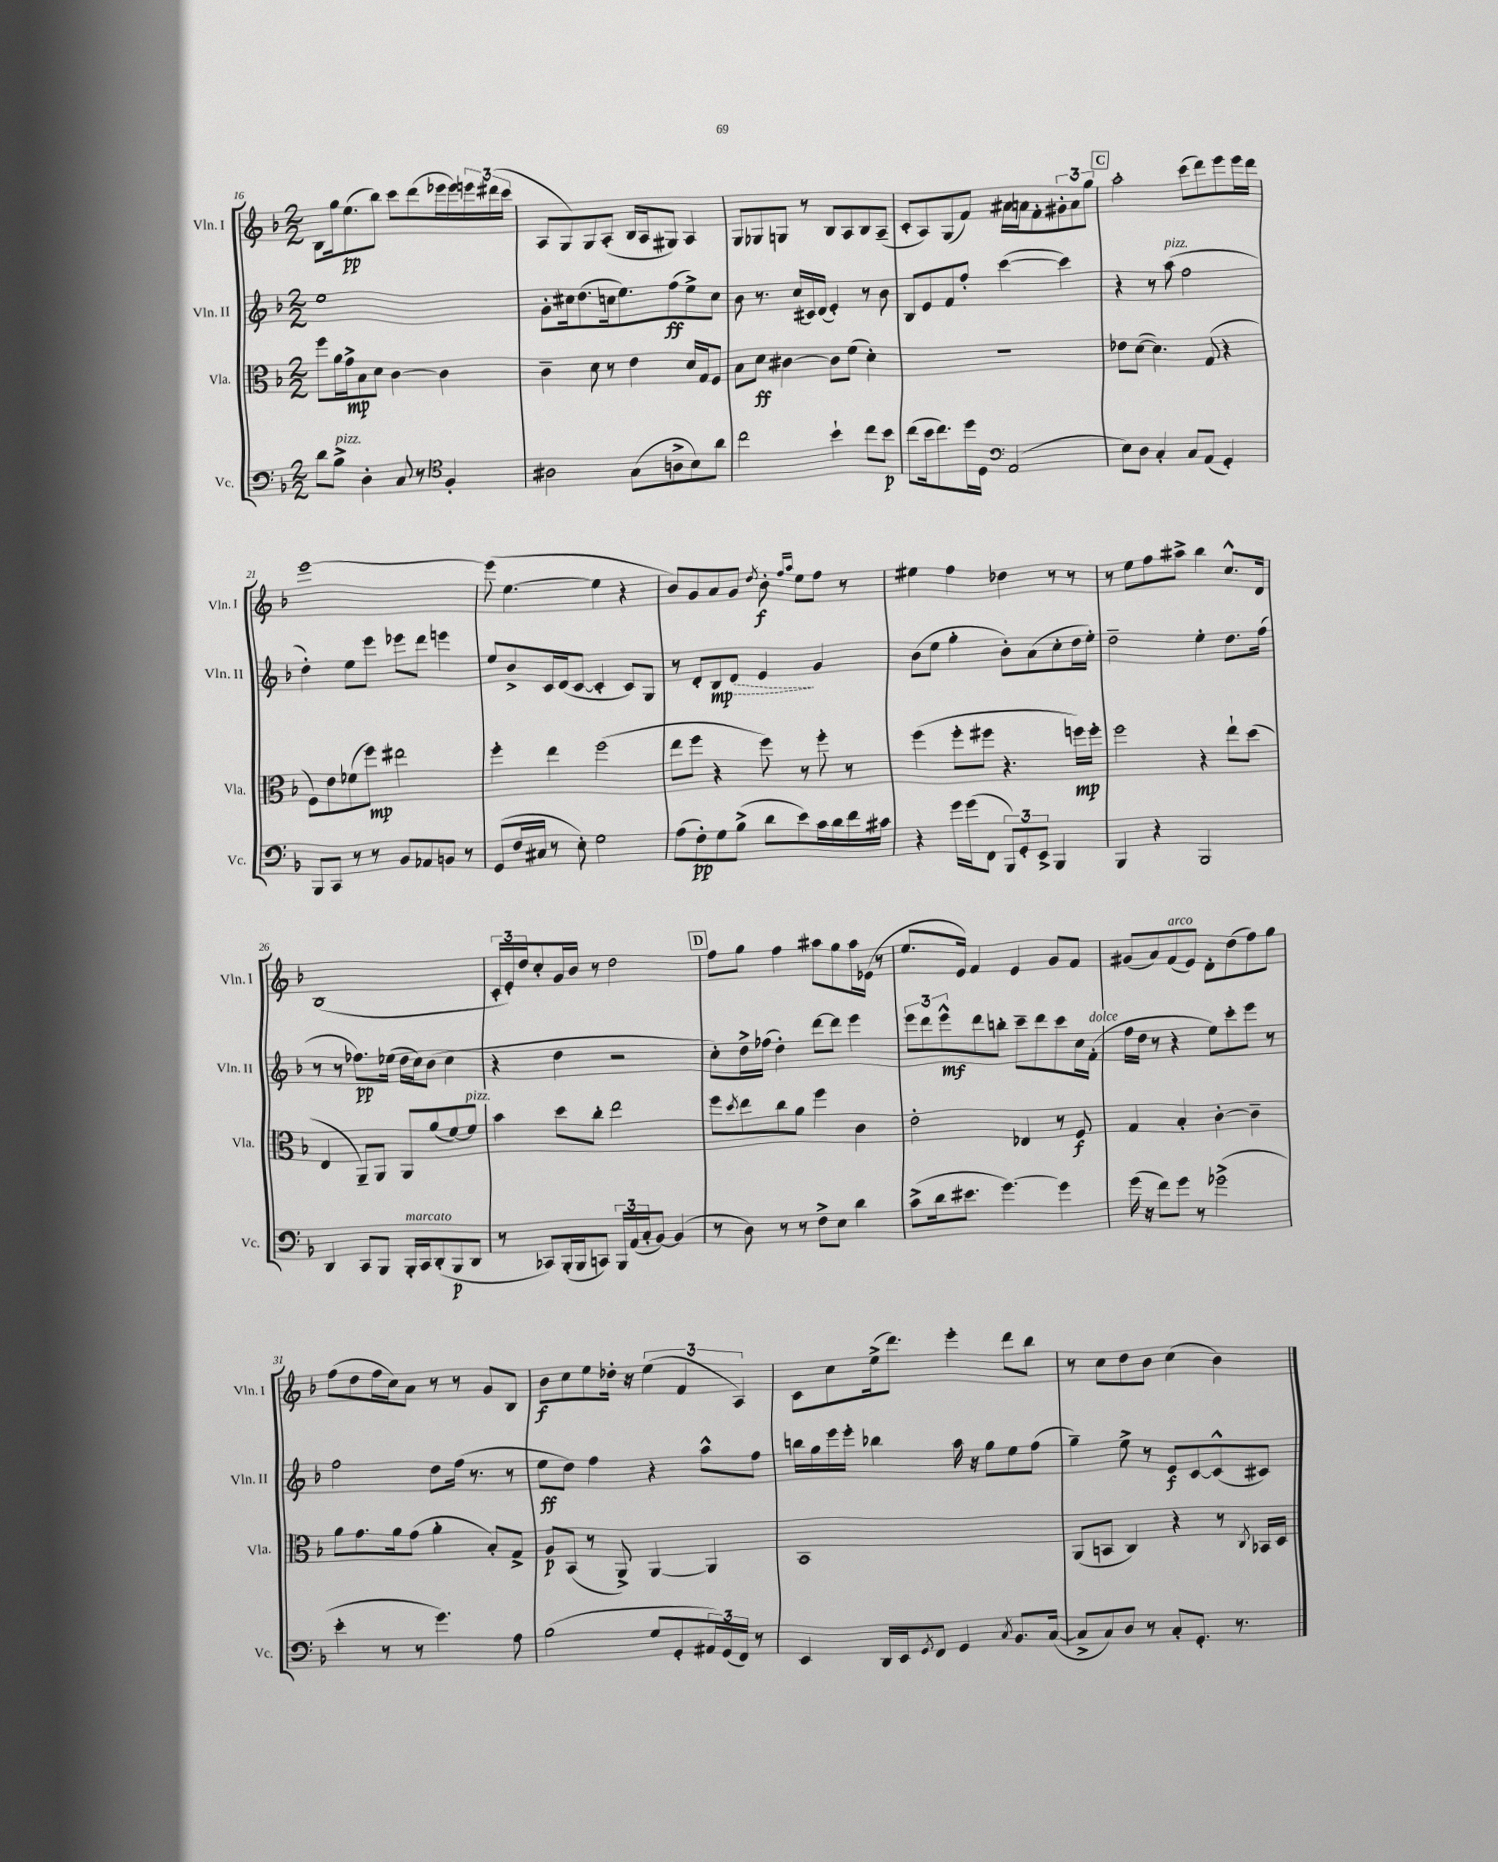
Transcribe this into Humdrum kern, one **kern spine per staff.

**kern	**kern	**kern	**kern
*staff4	*staff3	*staff2	*staff1
*clefF4	*clefC3	*clefG2	*clefG2
*k[b-]	*k[b-]	*k[b-]	*k[b-]
*M2/2	*M2/2	*M2/2	*M2/2
8d\L	8ff\L	1ee	8B-\L
8B-^\J	16a\L	.	16gg\k
.	16g^\J	.	(8.ee\
4D'\	8B-\	.	.
.	8d\J	.	8bb-\J)
8C/	[4c\	.	8ccc\L
8r	.	.	(8ddd\
*clefC4	*	*	*
4F'/	4c\]	.	16eee-\L
.	.	.	16eee-\)
.	.	.	24eee\
.	.	.	(24ddd#\
.	.	.	24ccc\JJ
=	=	=	=
2A#\	4c~\	8g'\L	8A/L
.	.	16cc#\k	8G/)
.	.	(8.dd\	.
.	8d\	.	8G/
.	8r	16cc\k	(8A'/J
.	.	8.ee\)	.
(8G\L	4e\	.	16B-/LL
.	.	.	16A/J
8A^\	.	(8ff\	8G#/J)
8B-\)	16d/LL	8ee^\)	4A/
.	16G/J	.	.
8a\J	8F/J	8cc\J	.
=	=	=	=
2cc\	8B-\L	8b-\	8G/L
.	8d\J	8.r	8G-/
.	[4c#\	.	8G/J
.	.	(16cc/LL	.
.	.	16c#/)	8r
.	.	(16d/JJ	.
4b-`\	8c#\]L	4e'/)	8B-/L
.	(8f\J	.	8A/
8cc\L	4d'\)	8r	8B-/
8b-\J	.	8b-\	(8A~/J
=	=	=	=
(8cc\L	1r	8B-/L	8c'/L
16b-\k	.	8e/	8A/)
8.cc\)	.	.	.
.	.	8f/	(8G/
16dd\L	.	8ff'/J	8f/J)
16D\JJ	.	.	.
*clefF4	*	*	*
(2AA/	.	([4ccc\	16a#\LL
.	.	.	16a\J
.	.	.	8f'\
.	.	4ccc\])	12g#'\
.	.	.	12a\
.	.	.	12gg\J
=	=	=	=
8E\L)	8e-\L	4r	2aa'\
8D\J	([8d\J	.	.
4C'/	4.d\])	8r	.
.	.	(8aa\	.
8C/L	.	2ff\	(8ccc\L
(8AA/J	(8G/	.	8ddd\)
4GG'/)	4r	.	8eee\
.	.	.	16eee\L
.	.	.	16ddd\JJ
=	=	=	=
8BBB-/L	8F\L)	4dd'\)	[1eee
8CC/J	8e\	.	.
8r	(8f-\	8ee\L	.
8r	8ff\J)	8eee\J	.
8BB-/L	2ee#\	8eee-\L	.
8AA-/	.	8ddd\J	.
8BB/J	.	4eee\	.
8r	.	.	.
=	=	=	=
(8GG/L	4ff'\	8ee/L	(8eee\]
16F/L	.	8b-^/	[4.ee\
16C#/JJ	.	.	.
8r	4ee\	16c/L	.
.	.	(16d/J	.
8E'\)	.	[8c/J	.
2G\	(2ff\	4c'/]	4ee\]
.	.	8c/L)	4r
.	.	8G/J	.
=	=	=	=
(8A\L	8ee\L	8r	8b-/L)
8F'\)	8ff\J	8d'/L	8g/
8G\	4r	8B-/	8a/
(8B-^\J	.	8d/J	8g/J
.	.	.	8qdd/
8d\L	8ff\)	4e/	8b-'\
.	.	.	16qqff/LL
.	.	.	16qqaa/JJ
8e\)	8r	.	8ee\L
16c\L	8ff'\	4g/	8ff\J
16d\	.	.	.
16f\	8r	.	8r
16c#\JJ	.	.	.
=	=	=	=
4r	(4ff\	(8b-\L	4ee#\
.	.	8ee\J	.
16g\LL	8ff'\L	4gg'\	4ff\
(16g\J	.	.	.
8FF\J	8ff#\J	.	.
12BBB-/L)	4.r	8b-'\L)	4dd-\
12GG'/	.	.	.
.	.	(8a\	.
12EE^/J	.	.	.
4BBB-/	.	8cc'\	8r
.	16ff\LL)	16dd\L	8r
.	16ff'\JJ	16ee'\JJ)	.
=	=	=	=
4BBB-/	2ff\	2dd~\	8r
.	.	.	8ee\L
4r	.	.	8ff\
.	.	.	8aa#^\J
2BBB-/	4r	4ee'\	4bb-\
.	8ee`\L	8.dd\L	8.cc^^/L
.	(8dd\J	.	.
.	.	(16ff\Jk	16d/Jk
=	=	=	=
4DD/	4E/	8r	(1B-
.	.	8r	.
8CC/L	8AA~/L)	8.ff-\L)	.
8BBB-/J	8AA/J	.	.
.	.	(16ee-\Jk	.
16BBB-'/LL	8AA/L	16dd\LL	.
16CC/J	.	16cc\J)	.
(8DD'/	(8a/	(8b-\J	.
8BBB-/	[8f/)	4cc\	.
8DD/J	8f/]J	.	.
=	=	=	=
8r	4b-\	4r	24c'/LL
.	.	.	24e'/)
.	.	.	24dd/J
8CC-/L)	.	.	8cc'/
(16BBB-'/L	8dd\L	4dd\	16g/L
16BBB-/J	.	.	16b-/JJ
8CC/J)	8cc'\J	.	8r
24BBB-/LL	2ee\	2r	2dd\
(24AA/	.	.	.
24C'/J	.	.	.
[8BB-/J)	.	.	.
(4BB-/]	.	.	.
=	=	=	=
8r	8ff\L	8cc'\L)	8ff\L
.	8qdd/	.	.
8D\)	8ee\	16dd^\L	8gg\J
.	.	(16ff-\JJ	.
8r	8cc\	4dd'\)	4ff\
8r	8a\J	.	.
8F^\L	4ff\	[8ddd\L	8aa#\L
8E\J	.	8ddd\]J	8gg\
4d\	4c\	4eee\	16aa#\L
.	.	.	(16e-\JJ
.	.	.	8r
=	=	=	=
(8c^\L	2e'\	12eee\L	8.ee/L
.	.	12ddd\	.
16d\k	.	.	.
.	.	12eee^^\	.
8.e#\J	.	.	16e/Jk)
.	.	8ddd\	4f/
[4.g\)	.	8bb'\J	.
.	4E-/	8ccc~\L	4e/
.	.	8ddd\	.
4g\]	8r	8ccc\	8g/L
.	8F/	16cc\L	8f/J
.	.	(16f'\JJ	.
=	=	=	=
(16g\	4G/	16ff\LL	(8g#/L
16r	.	16dd\JJ	.
8f\L)	.	8r	8a/)
8g\J	4B-'/	4r	(8f/
8r	.	.	8e/J)
(2g-^\	[4c'\	8ee\L)	8d'\L
.	.	8ccc'\	(8dd\
.	4c~\]	8eee\J	8ff\)
.	.	8r	8gg\J
=	=	=	=
4e'\	8a\L	2ff\	(8ff\L
.	8.g\	.	8dd\
8r	.	.	16ff\L
.	16a\k	.	16cc\J)
8r	(8g\J	.	8a\J
4.g\)	4a'\	8dd\L	8r
.	.	(16ff\Jk	8r
.	.	8.r	.
.	8B-'/L)	.	8g/L
8A\	8G^/J	8r	8B-/J
=	=	=	=
(2B-\	8A/L	8ee\L	8b-\L
.	(8BB-/J	8dd\J)	8cc\
.	8r	4ff\	8ee\
.	8AA^/)	.	16dd-'\Jk
.	.	.	16r
8G/L	[4AA/	4r	(6ee\
8GG'/	.	.	.
.	.	.	6f/
24AA#/L)	4AA/]	8aa^^\L	.
(24GG/	.	.	.
24FF/JJ)	.	.	6A/)
8r	.	8ff\J	.
=	=	=	=
4EE/	1BB-	16bb\LL	8c\L
.	.	16gg\	.
.	.	16eee\	8cc\
.	.	16eee'\JJ	.
16DD/LL	.	4bb-\	(16ee^\k
16EE/J	.	.	8.ddd\J)
8qGG/	.	.	.
8FF/J	.	.	.
4GG/	.	16aa\	4eee'\
.	.	16r	.
.	.	8gg\L	.
8qC/	.	.	.
8.BB-/L	.	8ee\	8ddd\L
.	.	(8ff\J	8bb-\J
([16C/Jk	.	.	.
=	=	=	=
8C^/]L	(8AA/L	4gg~\)	8r
8C/)	8BB/J	.	8cc\L
8D/J	4C/)	8ee^\	8dd\
8r	.	8r	8b-\J
8C'/L	4r	8e/L	(4cc\
8.GG'/J	.	[8c/	.
.	8r	(8c^^/]	4b-\)
8.r	.	.	.
.	8qC/	.	.
.	16BB-/LL	8c#/J)	.
.	16D/JJ	.	.
==	==	==	==
*-	*-	*-	*-
